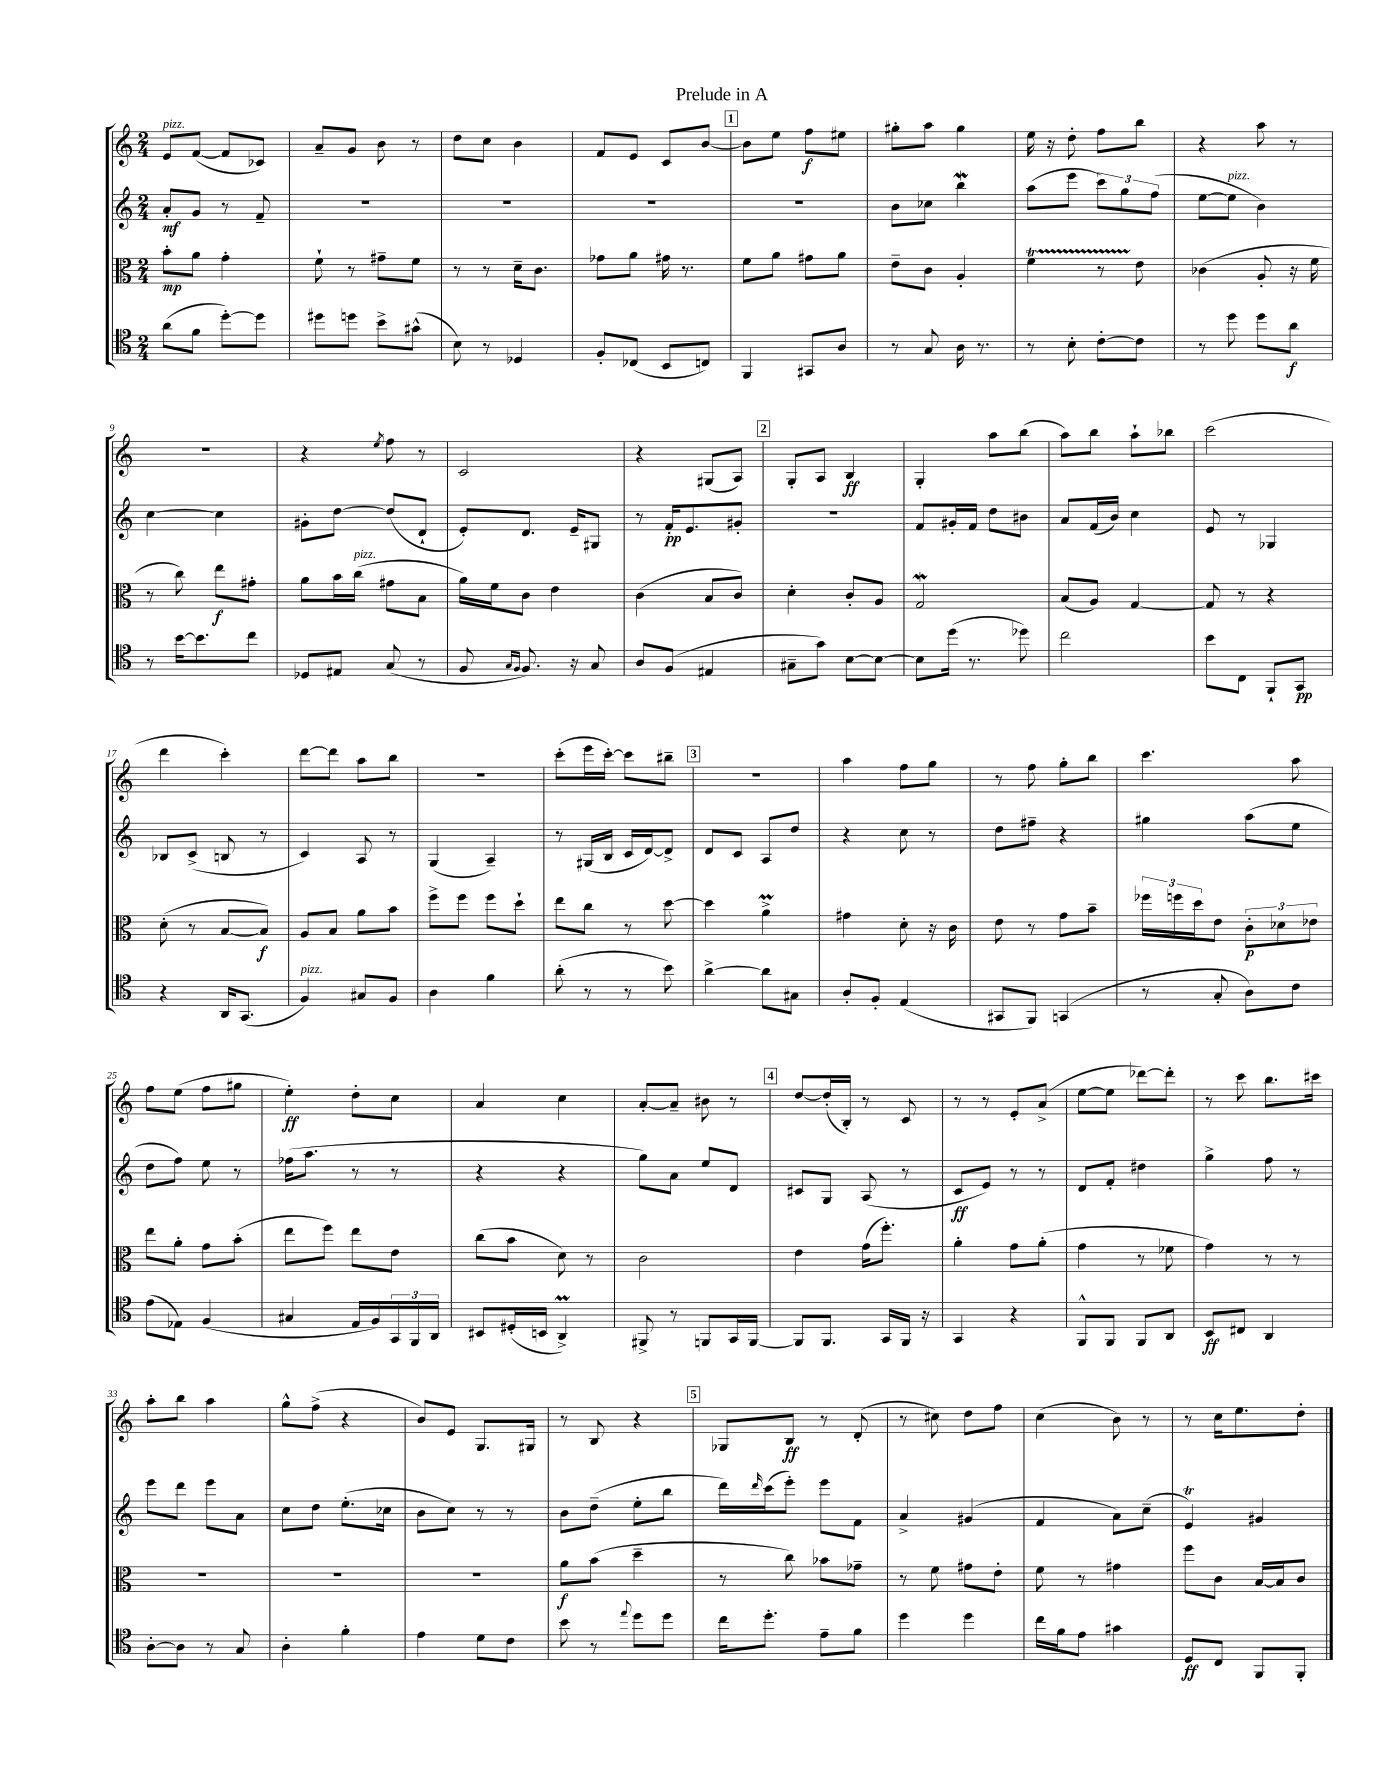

**kern	**kern	**kern	**kern
*staff4	*staff3	*staff2	*staff1
*clefC4	*clefC3	*clefG2	*clefG2
*k[]	*k[]	*k[]	*k[]
*M2/4	*M2/4	*M2/4	*M2/4
(8a\L	8b'\L	8a'/L	8e/L
8f\J	8a\J	8g/J	([8f/J
[8dd'\L)	4g'\	8r	8f/]L
8dd\]J	.	8f~/	8c-/J)
=	=	=	=
8dd#\L	8f`\	2r	8a~/L
8dd\J	8r	.	8g/J
8b^\L	8g#~\L	.	8b\
(8g#^^\J	8f\J	.	8r
=	=	=	=
8B\)	8r	2r	8dd\L
8r	8r	.	8cc\J
4D-/	16d~\LK	.	4b\
.	8.c\J	.	.
=	=	=	=
8F'/L	8g-\L	2r	8f/L
(8C-/J	8a\J	.	8e/J
8BB/L	16g#\	.	8c/L
.	8.r	.	.
8C/J)	.	.	[8b/J
=	=	=	=
4FF/	8f\L	2r	8b\]L
.	8a\J	.	8ee\J
8GG#/L	8g#\L	.	8ff\L
8A/J	8a\J	.	8ee#\J
=	=	=	=
8r	8e~\L	8b\L	8gg#'\L
8G/	8c\J	8cc-\J	8aa\J
16A\	4A'/	4bb\	4gg#\
8.r	.	.	.
=	=	=	=
8r	4f\	(8aa\L	16ee\
.	.	.	16r
8B'\	.	8eee\J	8dd'\
[8c'\L	8r	12ccc\L)	8ff\L
.	.	12gg\	.
8c\]J	8e\	.	8bb\J
.	.	(12ff\J	.
=	=	=	=
8r	(4c-\	[8ee\L	4r
8dd\	.	8ee\]J	.
8dd\L	8A'/	4b\)	8aa\
8a\J	16r	.	8r
.	16f\	.	.
=	=	=	=
8r	8r	[4cc\	2r
[16b\LK	8cc\)	.	.
8.b\]	.	.	.
.	8ee\L	4cc\]	.
8cc\J	8g#'\J	.	.
=	=	=	=
8D-/L	8a\L	8g#'\L	4r
8E#/J	16b\L	[8dd\J	.
.	(16cc\JJ	.	.
.	.	.	8qee/
(8G/	8g#\L	(8dd/]L	8ff\
8r	8B\J	8d`/J	8r
=	=	=	=
8F/	16a\LL)	8e'/L)	2c/
.	16f\J	.	.
16qqG/LL	.	.	.
16qqF/JJ	.	.	.
8.F/)	8c\J	8.d/J	.
.	4e\	.	.
16r	.	16e~/LK	.
8G/	.	8G#/J	.
=	=	=	=
8A/L	(4c\	8r	4r
(8F/J	.	16f'/LK	.
.	.	8.e/	.
4E#/	8B/L	.	(8G#/L
.	8c/J)	8g#'/J	8A/J)
=	=	=	=
8G#~\L	4d'\	2r	8G'/L
8g\J)	.	.	8A/J
[8B\L	8c'/L	.	4B/
8B\_J	8A/J	.	.
=	=	=	=
8B\]L	2G/	8f/L	4G'/
(16dd\Jk	.	16g#'/L	.
8.r	.	16f/JJ	.
.	.	8dd\L	8aa\L
8dd-\)	.	8b#\J	(8bb\J
=	=	=	=
2cc\	(8B/L	8a/L	8aa\L)
.	8A/J)	(16f/L	8bb\J
.	.	16b/JJ)	.
.	[4G/	4cc\	8aa`\L
.	.	.	8bb-\J
=	=	=	=
8b\L	8G/]	8e/	(2ccc\
8C\J	8r	8r	.
8FF`/L	4r	4G-/	.
8GG/J	.	.	.
=	=	=	=
4r	(8d'\	8B-/L	4ddd\
.	8r	(8c^/J	.
16AA/LK	[8B/L	8B/	4ccc'\)
(8.GG/J	.	.	.
.	8B/]J)	8r	.
=	=	=	=
4F/)	8A/L	4c/)	[8ddd\L
.	8B/J	.	8ddd\]J
8G#/L	8a\L	8A/	8aa\L
8F/J	8b\J	8r	8bb\J
=	=	=	=
4A\	8ff^\L	(4G/	2r
.	8ff\J	.	.
4f\	8ff\L	4A~/)	.
.	8dd`\J	.	.
=	=	=	=
(8a'\	8ee\L	8r	(8ccc'\L
8r	8cc\J	(16G#/LL	16eee\L
.	.	16B/JJ	[16ccc'\JJ)
8r	8r	16c/LL	8ccc\]L
.	.	[16d/J)	.
8b\)	[8dd\	8d^/]J	8bb#~\J
=	=	=	=
[4a^\	4dd\]	8d/L	2r
.	.	8c/J	.
8a\]L	4a^\	8A/L	.
8G#\J	.	8dd/J	.
=	=	=	=
8A'/L	4g#\	4r	4aa\
8F'/J	.	.	.
(4E/	8d'\	8cc\	8ff\L
.	16r	8r	8gg\J
.	16c\	.	.
=	=	=	=
8GG#/L	8e\	8dd\L	8r
8FF/J)	8r	8ff#~\J	8ff\
(4GG/	8g\L	4r	8gg'\L
.	8b~\J	.	8bb\J
=	=	=	=
8r	24ff-\LL	4gg#\	4.ccc\
.	24ff\	.	.
.	24dd\J	.	.
8G'/	8e\J	.	.
8A\L)	12c'\L	(8aa\L	.
.	12d-\	.	.
8c\J	.	8ee\J	8aa\
.	12e-\J	.	.
=	=	=	=
(8e\L	8ee\L	8dd\L	8ff\L
8E-\J)	8a'\J	8ff\J)	(8ee\J
(4F/	8g\L	8ee\	8ff\L
.	(8b'\J	8r	8gg#\J
=	=	=	=
4G#/	8ee\L	(16ff-\LK	4ee'\)
.	.	8.aa\J	.
.	8ff\J)	.	.
16E/LL	8ee\L	8r	8dd'\L
16F/)	.	.	.
24GG/	8e\J	8r	8cc\J
24FF/	.	.	.
24AA/JJ	.	.	.
=	=	=	=
8BB#/L	(8cc\L	4r	4a/
(16D#'/L	8b\J	.	.
16BB/JJ	.	.	.
4AA^/)	8d\)	4r	4cc\
.	8r	.	.
=	=	=	=
8FF#^/	2c\	8gg\L)	[8a'/L
8r	.	8a\J	8a~/]J
8FF/L	.	8ee/L	8b#\
16GG/L	.	8d/J	8r
[16FF/JJ	.	.	.
=	=	=	=
8FF/]L	4e\	8c#/L	[8dd/L
8.FF/J	.	8G/J	(16dd'/]L
.	.	.	16B'/JJ)
.	(16g\LK	(8A/	8r
16GG/LL	8.ff'\J)	.	.
16FF/JJ	.	8r	8c/
16r	.	.	.
=	=	=	=
4GG/	4a'\	8c/L	8r
.	.	8e/J)	8r
4r	8g\L	8r	8e'/L
.	(8a'\J	8r	(8a^/J
=	=	=	=
8FF^^/L	4g\	8d/L	[8ee\L
8FF/J	.	8f'/J	8ee\]J
8FF/L	8r	4dd#\	[8ddd-\L)
8AA/J	8f-\	.	8ddd-'\]J
=	=	=	=
8BB/L	4g\)	4gg^\	8r
8C#/J	.	.	8ccc\
4AA/	8r	8ff\	8.bb\L
.	8r	8r	.
.	.	.	16ccc#\Jk
=	=	=	=
[8A'\L	2r	8eee\L	8aa'\L
8A\]J	.	8ddd\J	8bb\J
8r	.	8eee\L	4aa\
8G/	.	8a\J	.
=	=	=	=
4A'\	2r	8cc\L	8gg^^\L
.	.	8dd\J	(8ff^\J
4f'\	.	(8.ee'\L	4r
.	.	16cc-\Jk	.
=	=	=	=
4e\	2r	8b\L	8b/L)
.	.	8cc\J)	8e/J
8d\L	.	8r	8.G/L
8c\J	.	8r	.
.	.	.	16G#/Jk
=	=	=	=
8b\	8a\L	8b\L	8r
8r	(8b\J	(8dd~\J	8B/
8qqee/	.	.	.
8dd\L	4dd~\	8ee'\L	4r
8dd\J	.	8bb\J	.
=	=	=	=
16cc\LK	8r	16ddd\LL)	8G-/L
.	.	16qqddd/	.
8.dd'\J	.	(16ccc\J	.
.	8cc\)	8eee'\J)	8B/J
8e~\L	8b-\L	8eee\L	8r
8f\J	8g-~\J	8f\J	(8d'/
=	=	=	=
4dd\	8r	4a^/	8r
.	8f\	.	8cc#\)
4dd\	8g#\L	(4g#/	8dd\L
.	8e'\J	.	8ff\J
=	=	=	=
16cc\LL	8f\	4f/	(4cc\
16f\J	.	.	.
8e\J	8r	.	.
4g#\	4g#\	8a\L)	8b\)
.	.	(8cc~\J	8r
=	=	=	=
8D/L	8ff\L	4e/)	8r
8C/J	8c\J	.	16cc\LK
.	.	.	8.ee\
8FF/L	[16B/LL	4g#/	.
.	16B/]J	.	.
8FF'/J	8c/J	.	8dd'\J
==	==	==	==
*-	*-	*-	*-
